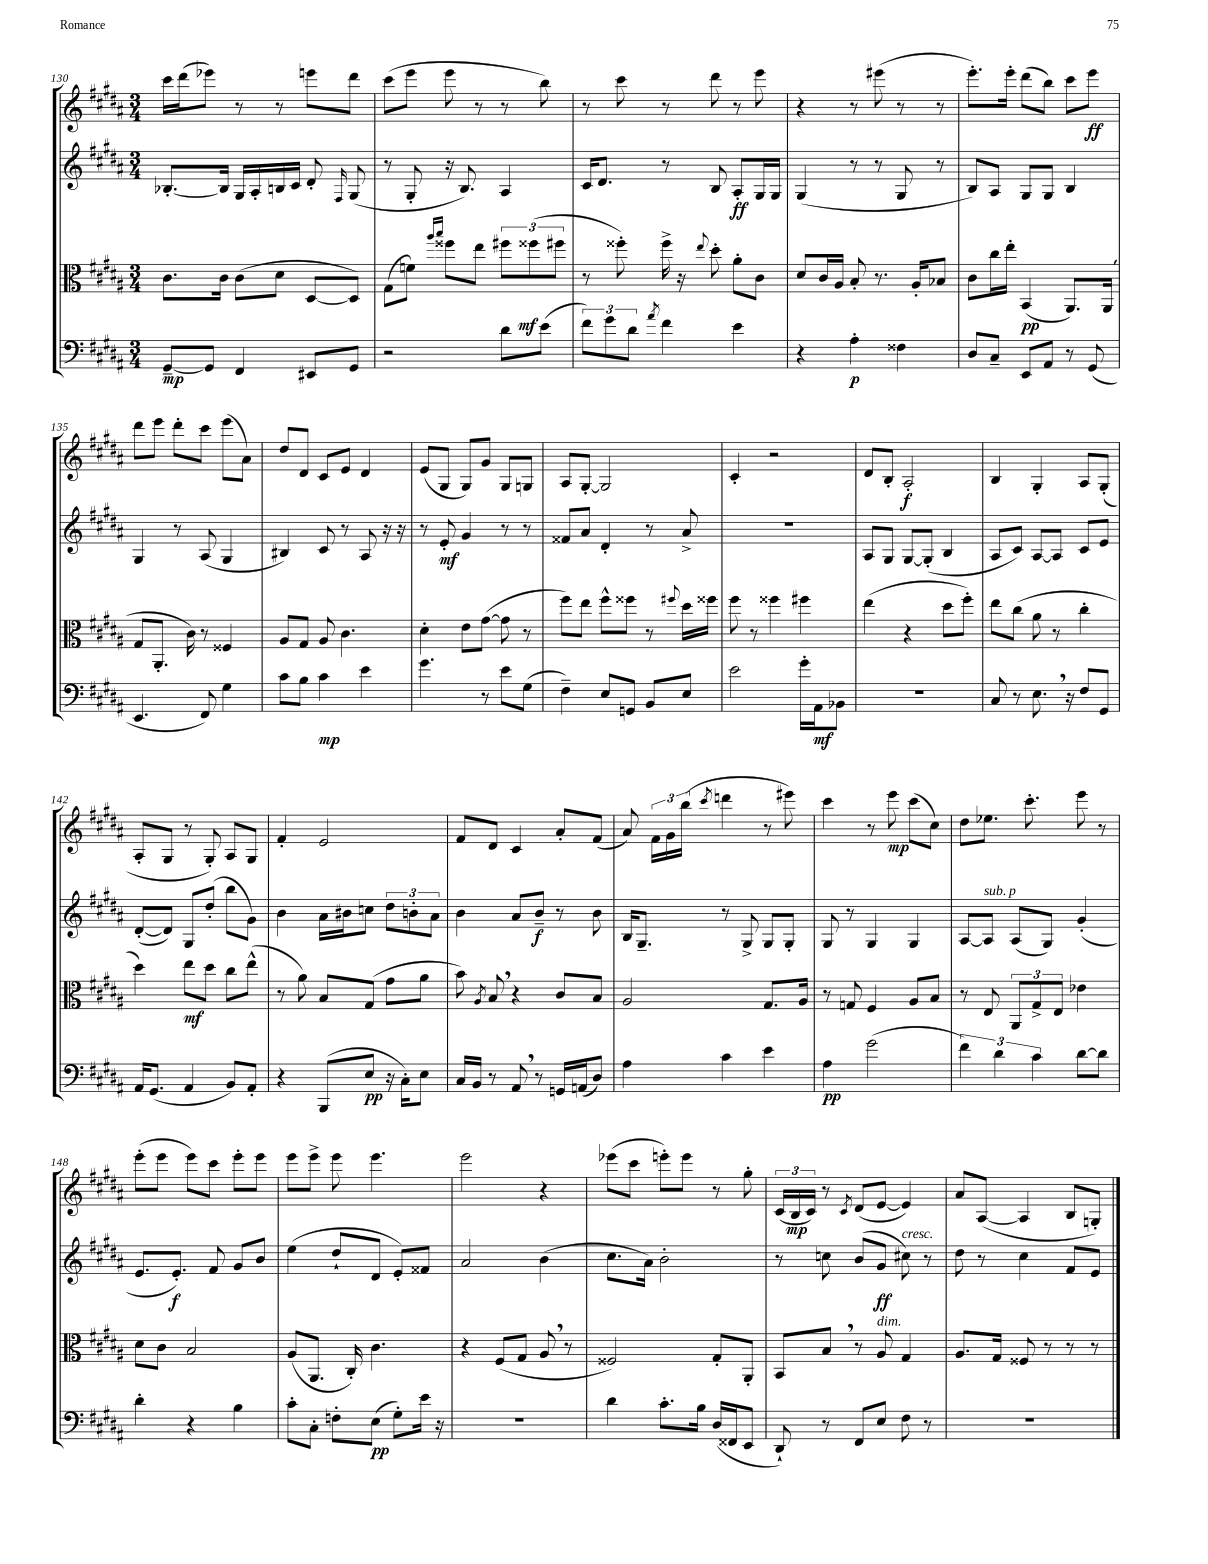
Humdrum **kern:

**kern	**dynam	**kern	**dynam	**kern	**dynam	**kern	**dynam
*part4	*part4	*part3	*part3	*part2	*part2	*part1	*part1
*staff4	*staff4	*staff3	*staff3	*staff2	*staff2	*staff1	*staff1
*clefF4	*	*clefC3	*	*clefG2	*	*clefG2	*
*k[f#c#g#d#a#]	*	*k[f#c#g#d#a#]	*	*k[f#c#g#d#a#]	*	*k[f#c#g#d#a#]	*
*M3/4	*	*M3/4	*	*M3/4	*	*M3/4	*
=130	=130	=130	=130	=130	=130	=130	=130
[8GG#~/L	mp	8.c#\L	.	[8.B-X'/L	.	16ccc#\LL	.
.	.	.	.	.	.	(16ddd#\J	.
8GG#/J]	.	.	.	.	.	8eee-X\J)	.
.	.	16c#\Jk	.	16B-/Jk]	.	.	.
4FF#/	.	(8c#\L	.	16G#/LL	.	8r	.
.	.	.	.	16A#'/	.	.	.
.	.	8d#\J	.	16Bn/	.	8r	.
.	.	.	.	16c#/JJ	.	.	.
8EE#X/L	.	[8D#/L	.	8d#'/	.	8eeen\L	.
.	.	.	.	16qqF#/	.	.	.
8GG#/J	.	8D#/J])	.	(8G#/	.	8ddd#\J	.
=131	=131	=131	=131	=131	=131	=131	=131
2r	.	(8G#\L	.	8r	.	(8ccc#\L	.
.	.	8fn\J)	.	8G#'/	.	8eee\J	.
.	.	16qqaa#/LL	.	.	.	.	.
.	.	16qqbb/JJ	.	.	.	.	.
.	.	8ff##X\L	.	16r	.	8eee\	.
.	.	.	.	8.B/)	.	.	.
.	.	8ee\J	.	.	.	8r	.
8d#\L	.	12ff#X\L	.	4A#/	.	8r	.
.	.	(12ff##X\	mf	.	.	.	.
(8e\J	.	.	.	.	.	8bb\)	.
.	.	12ff#X\J	.	.	.	.	.
=132	=132	=132	=132	=132	=132	=132	=132
12f#\L)	.	8r	.	16c#/KL	.	8r	.
.	.	.	.	8.d#/J	.	.	.
12g#\	.	.	.	.	.	.	.
.	.	8ff##X'\)	.	.	.	8ccc#\	.
12d#\J	.	.	.	.	.	.	.
8qa#/	.	.	.	.	.	.	.
4f#\	.	16ff##^\	.	8r	.	8r	.
.	.	16r	.	.	.	.	.
.	.	8qqee/	.	.	.	.	.
.	.	8dd#'\	.	8B/	.	8ddd#\	.
4e\	.	8a#'\L	.	8A#'/L	ff	8r	.
.	.	8c#\J	.	16G#/L	.	8eee\	.
.	.	.	.	16G#/JJ	.	.	.
=133	=133	=133	=133	=133	=133	=133	=133
4r	.	8d#/L	.	(4G#/	.	4r	.
.	.	16c#/L	.	.	.	.	.
.	.	16A#/JJ	.	.	.	.	.
4A#'\	p	8B'/	.	8r	.	8r	.
.	.	8.r	.	8r	.	(8eee#X\	.
4F##X\	.	.	.	8G#/	.	8r	.
.	.	16A#'/KL	.	.	.	.	.
.	.	8B-X/J	.	8r	.	8r	.
=134	=134	=134	=134	=134	=134	=134	=134
8D#/L	.	8c#\L	.	8B/L)	.	8.eee'\L)	.
8C#~/J	.	16cc#\L	.	8A#/J	.	.	.
.	.	16ee'\JJ	.	.	.	16eee'\Jk	.
8EE/L	.	(4BB/	pp	8G#/L	.	(8ddd#\L	.
8AA#/J	.	.	.	8G#/J	.	8bb\J)	.
8r	.	8.AA#/L)	.	4B/	.	8ccc#\L	.
(8GG#/	.	.	.	.	.	8eee\J	ff
.	.	(16AA#/Jk	.	.	.	.	.
!!LO:LB:g=z
=135	=135	=135	=135	=135	=135	=135	=135
4.EE/	.	8G#/L	.	4G#/	.	8ddd#\L	.
.	.	8.AA#'/J	.	.	.	8eee\J	.
.	.	.	.	8r	.	8ddd#'\L	.
.	.	16c#\)	.	.	.	.	.
8FF#/)	.	8r	.	(8A#/	.	8ccc#\J	.
4G#\	.	4F##X/	.	4G#/	.	(8eee\L	.
.	.	.	.	.	.	8a#\J)	.
=136	=136	=136	=136	=136	=136	=136	=136
8c#\L	.	8A#/L	.	4B#X/)	.	8dd#/L	.
8B\J	.	8G#/J	.	.	.	8d#/J	.
4c#\	mp	8A#/	.	8c#/	.	8c#/L	.
.	.	4.c#\	.	8r	.	8e/J	.
4e\	.	.	.	8A#/	.	4d#/	.
.	.	.	.	16r	.	.	.
.	.	.	.	16r	.	.	.
=137	=137	=137	=137	=137	=137	=137	=137
4.g#\	.	4d#'\	.	8r	.	(8e/L	.
.	.	.	.	8e'/	mf	8G#/J	.
.	.	8e\L	.	4g#/	.	8G#/L)	.
8r	.	([8g#\J	.	.	.	8g#/J	.
8e\L	.	8g#\]	.	8r	.	8G#/L	.
(8G#\J	.	8r	.	8r	.	8Gn/J	.
=138	=138	=138	=138	=138	=138	=138	=138
4F#~\)	.	8ff#\L)	.	8f##X/L	.	8A#/L	.
.	.	8ee\J	.	8a#/J	.	[8G#'/J	.
8E/L	.	8ff#^^\L	.	4d#'/	.	2G#/]	.
8GGn/J	.	8ff##X\J	.	.	.	.	.
8BB/L	.	8r	.	8r	.	.	.
.	.	8qqff#X/	.	.	.	.	.
8E/J	.	16dd#\LL	.	8a#^/	.	.	.
.	.	16ff##X\JJ	.	.	.	.	.
=139	=139	=139	=139	=139	=139	=139	=139
2e\	.	8ff#\	.	2.r	.	4c#'/	.
.	.	8r	.	.	.	.	.
.	.	4ff##X\	.	.	.	2r	.
16g#'\LL	.	4ff#X\	.	.	.	.	.
16AA#\J	mf	.	.	.	.	.	.
8BB-X\J	.	.	.	.	.	.	.
=140	=140	=140	=140	=140	=140	=140	=140
2.r	.	(4ee\	.	8A#/L	.	8d#/L	.
.	.	.	.	8G#/J	.	8B'/J	.
.	.	4r	.	[8G#/L	.	2A#'/	f
.	.	.	.	(8G#'/J]	.	.	.
.	.	8dd#\L	.	4B/	.	.	.
.	.	8ff#'\J)	.	.	.	.	.
=141	=141	=141	=141	=141	=141	=141	=141
8C#/	.	8ee\L	.	8A#/L	.	4B/	.
8r	.	(8cc#\J	.	8c#/J)	.	.	.
8.E,\	.	8a#\	.	[8A#/L	.	4G#'/	.
.	.	8r	.	8A#/J]	.	.	.
16r	.	.	.	.	.	.	.
8F#/L	.	4cc#'\	.	8c#/L	.	8A#/L	.
8GG#/J	.	.	.	8e/J	.	(8G#'/J	.
!!LO:LB:g=z
=142	=142	=142	=142	=142	=142	=142	=142
16AA#/KL	.	4dd#\)	.	([8d#'/L	.	8A#'/L	.
(8.GG#/J	.	.	.	.	.	.	.
.	.	.	.	8d#/J])	.	8G#/J	.
4AA#/	.	8ee\L	mf	8G#/L	.	8r	.
.	.	8dd#\J	.	(8dd#'/J	.	8G#'/)	.
8BB/L)	.	8cc#\L	.	8bb\L	.	8A#/L	.
8AA#'/J	.	(8ee^^\J	.	8g#\J)	.	8G#/J	.
=143	=143	=143	=143	=143	=143	=143	=143
4r	.	8r	.	4b\	.	4f#'/	.
.	.	8a#\)	.	.	.	.	.
(8BBB/L	.	8B/L	.	16a#\LL	.	2e/	.
.	.	.	.	16b#X\J	.	.	.
8E/J	pp	(8G#/J	.	8ccn\J	.	.	.
16r	.	8g#\L	.	12dd#\L	.	.	.
16C#'\KL)	.	.	.	.	.	.	.
.	.	.	.	12bn'\	.	.	.
8E\J	.	8a#\J	.	.	.	.	.
.	.	.	.	12a#\J	.	.	.
=144	=144	=144	=144	=144	=144	=144	=144
16C#/LL	.	8b\)	.	4b\	.	8f#/L	.
16BB/JJ	.	.	.	.	.	.	.
.	.	8qA#/	.	.	.	.	.
8r	.	8B,/	.	.	.	8d#/J	.
8AA#,/	.	4r	.	8a#/L	.	4c#/	.
8r	.	.	.	8b~/J	f	.	.
16GGn/LL	.	8c#/L	.	8r	.	8a#'/L	.
(16AAn/J	.	.	.	.	.	.	.
8D#/J)	.	8B/J	.	8b\	.	(8f#/J	.
=145	=145	=145	=145	=145	=145	=145	=145
4A#\	.	2A#/	.	16B/KL	.	8a#/)	.
.	.	.	.	8.G#~/J	.	.	.
.	.	.	.	.	.	24f#\LL	.
.	.	.	.	.	.	24g#\	.
.	.	.	.	.	.	(24bb\JJ	.
.	.	.	.	.	.	8qccc#/	.
4c#\	.	.	.	8r	.	4dddn\	.
.	.	.	.	8G#^/	.	.	.
4e\	.	8.G#/L	.	8G#/L	.	8r	.
.	.	.	.	8G#'/J	.	8eee#X\)	.
.	.	16A#/Jk	.	.	.	.	.
=146	=146	=146	=146	=146	=146	=146	=146
4A#\	pp	8r	.	8G#/	.	4ccc#\	.
.	.	8Gn/	.	8r	.	.	.
(2g#\	.	4F#/	.	4G#/	.	8r	.
.	.	.	.	.	.	8eee\	mp
.	.	8A#/L	.	4G#/	.	(8ccc#\L	.
.	.	8B/J	.	.	.	8cc#\J)	.
=147	=147	=147	=147	=147	=147	=147	=147
6f#\)	.	8r	.	[8A#/L	.	8dd#\L	.
!	!	!	!	!LO:TX:a:i:t=sub. p	!	!	!
.	.	8E/	.	8A#/J]	.	8.ee-X\J	.
6d#\	.	.	.	.	.	.	.
.	.	12AA#/L	.	(8A#/L	.	.	.
.	.	.	.	.	.	8.ccc#'\	.
6c#\	.	12G#^/	.	.	.	.	.
.	.	.	.	8G#/J)	.	.	.
.	.	12E/J	.	.	.	.	.
[8d#\L	.	4e-X\	.	(4g#'/	.	8eee\	.
8d#\J]	.	.	.	.	.	8r	.
!!LO:LB:g=z
=148	=148	=148	=148	=148	=148	=148	=148
4d#'\	.	8d#\L	.	8.e/L	.	(8eee'\L	.
.	.	8c#\J	.	.	.	8eee\J	.
.	.	.	.	8.e'/J)	f	.	.
4r	.	2B/	.	.	.	8eee\L)	.
.	.	.	.	8f#/	.	8ccc#\J	.
4B\	.	.	.	8g#/L	.	8eee'\L	.
.	.	.	.	8b/J	.	8eee\J	.
=149	=149	=149	=149	=149	=149	=149	=149
8c#'\L	.	(8A#/L	.	(4ee\	.	8eee\L	.
8C#'\J	.	8.AA#/J	.	.	.	8eee^\J	.
8Fn'\L	.	.	.	8dd#`/L	.	8eee\	.
.	.	16C#'/)	.	.	.	.	.
(8E\J	pp	4.c#\	.	8d#/J	.	4.eee\	.
8G#'\L)	.	.	.	8e'/L)	.	.	.
16e\Jk	.	.	.	8f##X/J	.	.	.
16r	.	.	.	.	.	.	.
=150	=150	=150	=150	=150	=150	=150	=150
2.r	.	4r	.	2a#/	.	2eee\	.
.	.	(8F#/L	.	.	.	.	.
.	.	8G#/J	.	.	.	.	.
.	.	8A#,/	.	(4b\	.	4r	.
.	.	8r	.	.	.	.	.
=151	=151	=151	=151	=151	=151	=151	=151
4d#\	.	2F##X/)	.	8.cc#\L	.	(8eee-X\L	.
.	.	.	.	.	.	8ccc#\J	.
.	.	.	.	16a#\Jk)	.	.	.
8.c#'\L	.	.	.	2b'\	.	8eeen'\L)	.
.	.	.	.	.	.	8eee\J	.
16B\Jk	.	.	.	.	.	.	.
(16D#/LL	.	8G#'/L	.	.	.	8r	.
16FF##X/J	.	.	.	.	.	.	.
8EE/J	.	8AA#'/J	.	.	.	8gg#'\	.
=152	=152	=152	=152	=152	=152	=152	=152
8DD#`/)	.	8BB/L	.	8r	.	(24c#/LL	.
.	.	.	.	.	.	24B/	mp
.	.	.	.	.	.	24c#/JJ)	.
8r	.	8B,/J	.	8ccn\	.	8r	.
.	.	.	.	.	.	8qc#/	.
8FF#/L	.	8r	.	(8b/L	.	(8d#/L	.
!	!	!LO:TX:a:i:t=dim.	!	!	!	!	!
8E/J	.	8A#/	.	8g#/J	ff	[8e/J	.
!	!	!	!	!LO:TX:a:i:t=cresc.	!	!	!
8F#\	.	4G#/	.	8cc#X\)	.	4e/])	.
8r	.	.	.	8r	.	.	.
=153	=153	=153	=153	=153	=153	=153	=153
2.r	.	8.A#/L	.	8dd#\	.	8a#/L	.
.	.	.	.	8r	.	([8A#/J	.
.	.	16G#/Jk	.	.	.	.	.
.	.	8F##X/	.	4cc#\	.	4A#/]	.
.	.	8r	.	.	.	.	.
.	.	8r	.	8f#/L	.	8B/L	.
.	.	8r	.	8e/J	.	8Gn'/J)	.
==	==	==	==	==	==	==	==
*-	*-	*-	*-	*-	*-	*-	*-
